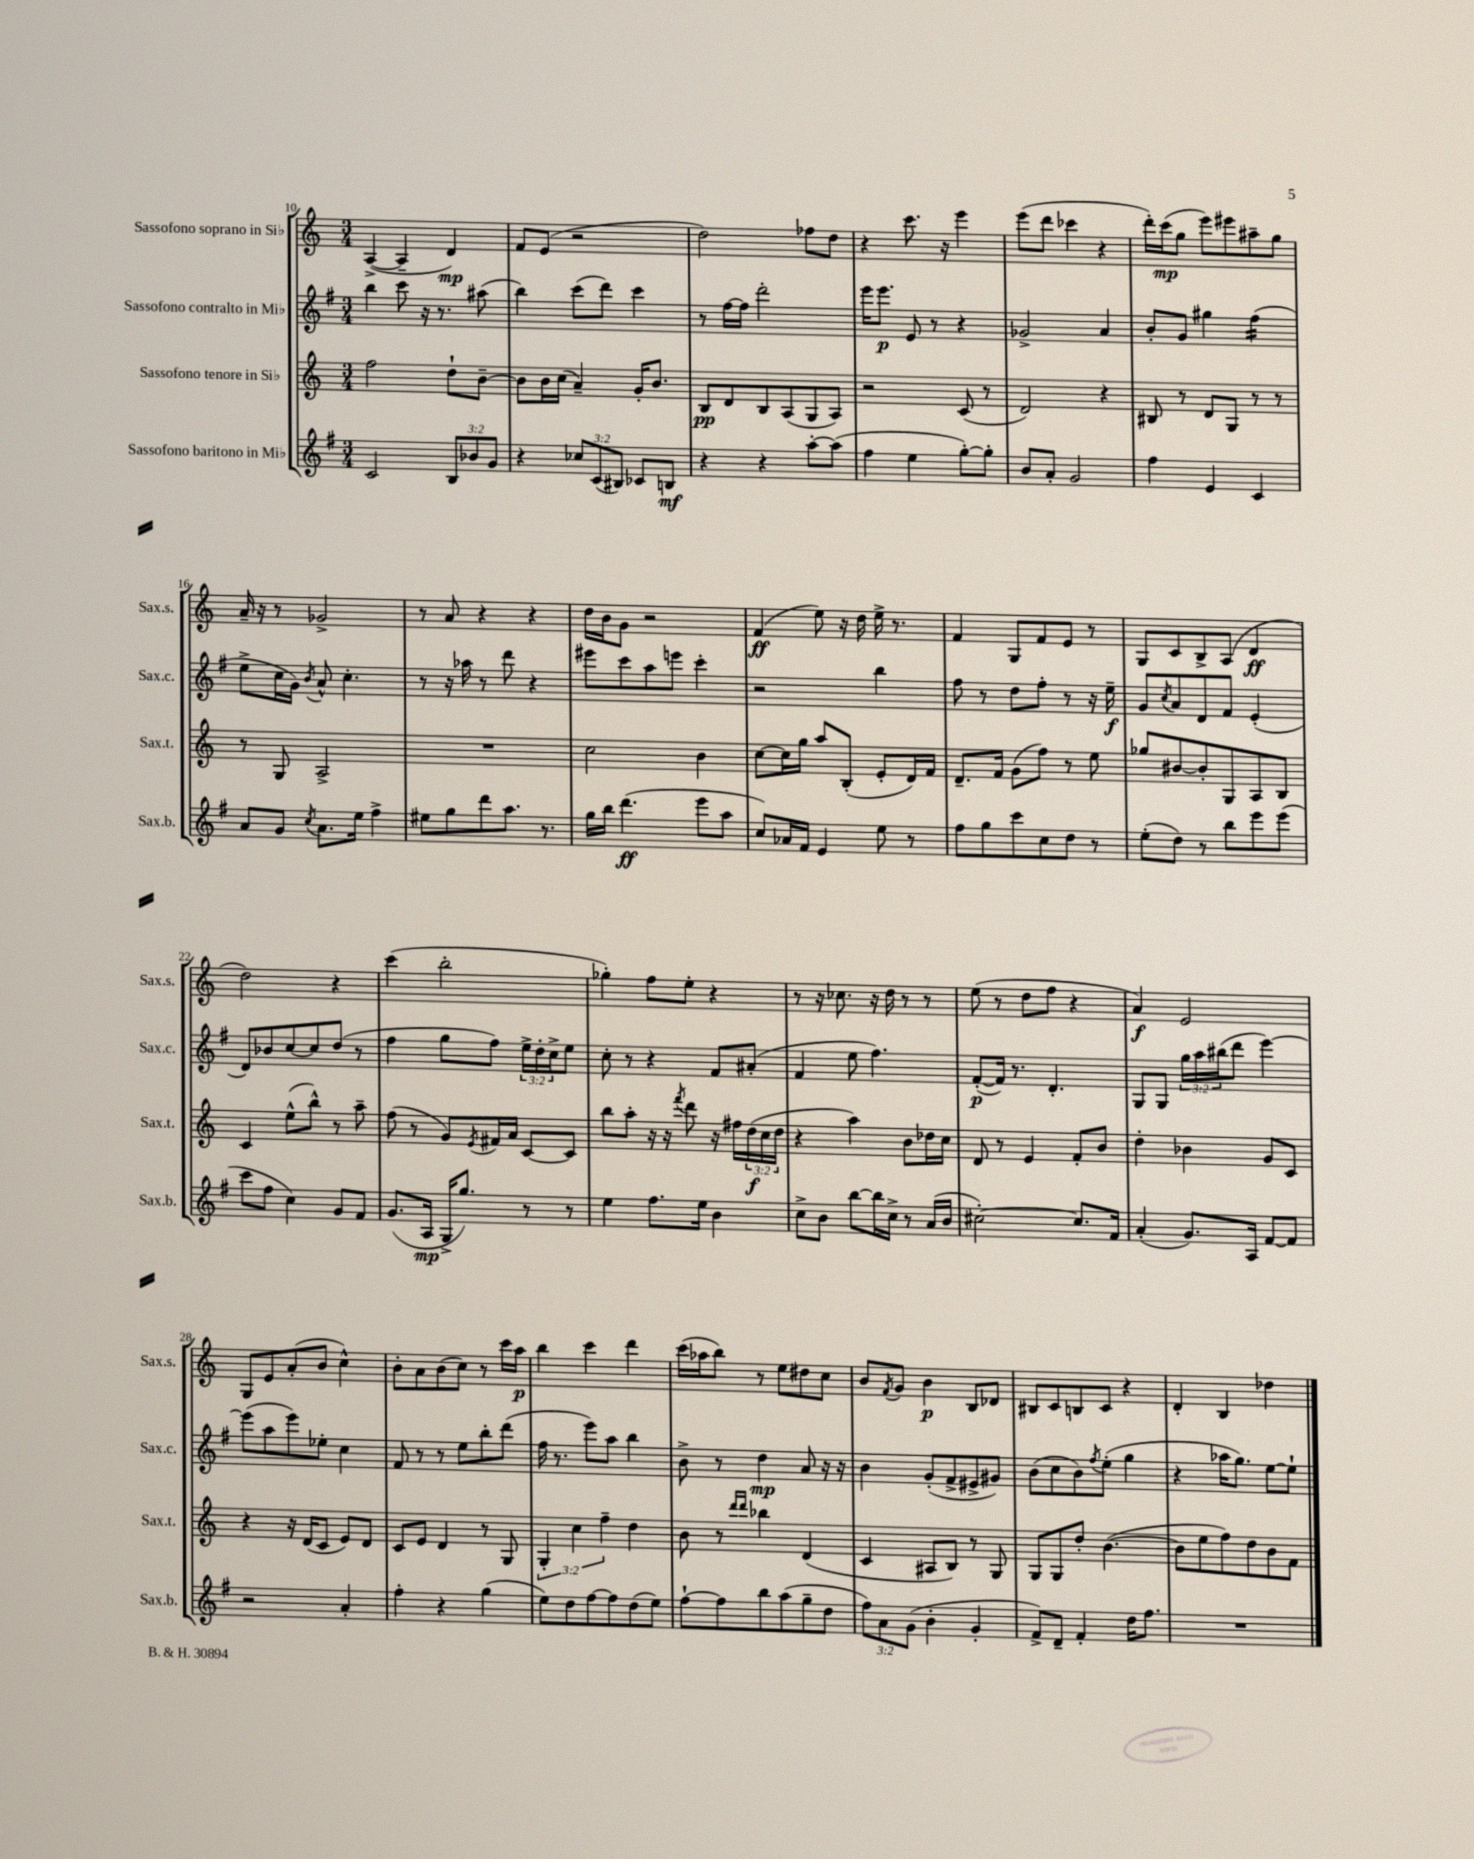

**kern	**kern	**kern	**kern
*staff4	*staff3	*staff2	*staff1
*clefG2	*clefG2	*clefG2	*clefG2
*k[f#]	*k[]	*k[f#]	*k[]
*M3/4	*M3/4	*M3/4	*M3/4
2c/	2ff\	4bb\	([4A^/
.	.	8ccc\	4A~/]
.	.	16r	.
.	.	8.r	.
12B/L	8dd`\L	.	4d/)
12b-/	.	.	.
.	[8b~\J	(8aa#\	.
12g/J	.	.	.
=	=	=	=
4r	8b\]L	4bb\)	8f/L
.	16b\L	.	(8e/J
.	(16cc\JJ	.	.
12cc-/L	4a~/)	(8ccc\L	2r
(12c/	.	.	.
.	.	8ddd\J)	.
12B#/J)	.	.	.
8c-/L	16g'/LK	4ccc\	.
.	8.b/J	.	.
8B/J	.	.	.
=	=	=	=
4r	8B/L	8r	2dd\)
.	8d/	[16ff#\LL	.
.	.	16ff#\]JJ	.
4r	8B/	2ddd'\	.
.	(8A/	.	.
[8aa'\L	8G/	.	8ff-\L
(8aa\]J	8A/J)	.	8dd\J
=	=	=	=
4ff#\	2r	16eee\LK	4r
.	.	8.eee\J	.
4ee\	.	8e/	8.ccc\
.	.	8r	.
.	.	.	16r
[8gg'\L)	(8c/	4r	4eee\
8gg'\]J	8r	.	.
=	=	=	=
8b/L	2d/)	2g-^/	(8eee\L
8a'/J	.	.	8ddd\J
2g/	.	.	4ccc-\
.	4r	4a/	4r
=	=	=	=
4ff#\	8B#/	8b'/L	16ddd'\LL)
.	.	.	(16ccc\J
.	8r	8g/J	8gg\J
4e/	8d/L	4gg#\	8eee\L)
.	8G/J	.	8eee#\
4c/	8r	(4ff#\	8aa#~\
.	8r	.	8gg\J
=	=	=	=
8a/L	8r	8ee^\L	16a~/
.	.	.	16r
8g/J	8G/	16cc\L	8r
.	.	16g\JJ)	.
8qcc/	.	8qb/	.
8.a\L	2A^/	8a^^/	2g-^/
.	.	4.cc'\	.
16ee\Jk	.	.	.
4ff#^\	.	.	.
=	=	=	=
8ee#\L	2.r	8r	8r
8gg\	.	16r	8a/
.	.	16aa-\	.
8ddd\	.	8r	4r
8.aa\J	.	8ddd\	.
.	.	4r	4r
8.r	.	.	.
=	=	=	=
16gg\LL	2cc\	8eee#\L	16dd\LL
16bb\JJ	.	.	16b\J
(4.ddd\	.	8ccc\	8g\J
.	.	8aa\	2r
.	.	8eee\J	.
8eee\L	4b\	4ccc'\	.
8aa\J	.	.	.
=	=	=	=
8cc/L)	[8cc\L	2r	(4f/
16a-/L	16cc\]L	.	.
16f#/JJ	16gg\JJ	.	.
4e/	8aa/L	.	8ee\)
.	(8B'/J	.	16r
.	.	.	16dd\
8ee\	8e'/L	4bb\	16ee^\
.	.	.	8.r
8r	16d/L)	.	.
.	16f/JJ	.	.
=	=	=	=
8ff#\L	8.d~/L	8ff#\	4f/
8gg\	.	8r	.
.	16f/Jk	.	.
8ccc\	(8g\L	8dd\L	8G/L
8cc\	8ff\J)	8ff#'\J	8f/
8dd\J	8r	8r	8e/J
8r	8ee\	16r	8r
.	.	16ee~\	.
=	=	=	=
(8ee'\L	8gg-/L	8g/L	8G/L
.	.	8qcc/	.
8dd\J)	[8b#/	8a/	8c/
8r	8b#'/]	8d/	8B^/
8bb\L	8G/	8f#/J	(8A/J
8eee\	8A/	(4e'/	4d/
(8eee\J	8B/J	.	.
=	=	=	=
8ccc\L	4c/	8d/L)	2dd\)
8ff#\J	.	8b-/	.
4cc\)	(8ee^^\L	[8cc/	.
.	8bb^^\J)	8cc/]	.
8g/L	8r	(8dd/J	4r
8f#/J	8aa~\	8r	.
=	=	=	=
(8.g/L	(8ff\	4ff#\	(4ccc\
.	8r	.	.
16A/Jk	.	.	.
16G^/LK	8g/L)	8gg\L	2bb'\
8.gg/J)	.	.	.
.	8qe/	.	.
.	16f#/L	8ff#\J)	.
.	16a/JJ	.	.
8r	[8c/L	24ee^\LL	.
.	.	24dd'\	.
.	.	24cc^\J	.
8r	8c/]J	8ee\J	.
=	=	=	=
4ee\	8bb\L	8cc'\	4gg-'\)
.	8aa'\J	8r	.
8.ff#\L	16r	4r	8ff\L
.	16r	.	.
.	8qfff/	.	.
.	8ddd\	.	8ee'\J
16ee\Jk	.	.	.
4b\	16r	8f#/L	4r
.	16ff#\LL	.	.
.	(24dd\	(8a#'/J	.
.	24cc\	.	.
.	24dd\JJ	.	.
=	=	=	=
8cc^\L	4r	4f#/	8r
8b\J	.	.	16r
.	.	.	8.cc-\
[8bb\L	4aa\)	8ee\	.
16bb\]L	.	4.ff#\)	16r
16cc^\JJ	.	.	16dd\
8r	8b\L	.	8r
(16a/LL	16dd-\L	.	8r
16b/JJ	16cc\JJ	.	.
=	=	=	=
[2cc#'\)	8d/	([8f#'/L	(8ee\
.	8r	16f#/]Jk)	8r
.	.	8.r	.
.	4e/	.	8dd\L
.	.	4.d'/	8ff\J
8.cc#/]L	8f'/L	.	4r
.	8b/J	.	.
16f#/Jk	.	.	.
=	=	=	=
(4a'/	4dd'\	8G/L	4a/)
.	.	8G/J	.
8.g/L)	4b-\	24gg\LL	2e/
.	.	24aa\	.
.	.	(24bb#\J	.
.	.	8ddd\J	.
16A/Jk	.	.	.
[8f#/L	8g/L	[4eee\)	.
8f#/]J	8c/J	.	.
=	=	=	=
2r	4r	(8eee\]L	8G/L
.	.	8aa\	8e/
.	16r	8eee\)	(8a'/
.	(16d/LK	.	.
.	8c/J	8ee-'\J	8b/J
4a'/	8e/L)	4cc\	4cc^^\)
.	8d/J	.	.
=	=	=	=
4ff#'\	8c/L	8f#/	8b'\L
.	8e/J	8r	8a\
4r	4d/	8r	(8b\
.	.	8ee\L	8cc\J)
(4gg\	8r	8bb'\	8r
.	8G/	(8ddd\J	16ccc\LL
.	.	.	16aa\JJ
=	=	=	=
8ee\L)	6G'/	16ff#\	4bb\
.	.	8.r	.
8dd\	.	.	.
.	6cc\	.	.
[8ff#\	.	8eee\L)	4ccc\
.	6ff~\	.	.
8ff#\]	.	8aa\J	.
(8dd\	4dd\	4bb\	4ddd\
8ee\J)	.	.	.
=	=	=	=
[8ff#`\L	8b\	8b^\	(16ccc\LL
.	.	.	16aa-\J
8ff#\]	8r	8r	8bb\J)
.	16qqddd/LL	.	.
.	16qqddd/JJ	.	.
8bb\	4bb-\	4dd\	8r
(8aa\	.	.	8ee\L
8gg~\	(4d/	8a/	8dd#\
8dd\J	.	16r	8cc\J
.	.	16r	.
=	=	=	=
12ff#\L)	4c/	4b\	8b/L
12a\	.	.	.
.	.	.	8qf/
.	.	.	8g/J
(12g\J	.	.	.
4b'\	8A#/L	(8g'/L	4b\
.	8B/J)	8f#^/	.
4g'/	8r	8e#^/	8B/L
.	8G/	8g#/J)	8d-/J
=	=	=	=
8f#^/L)	8G/L	(8b\L	8B#/L
8d~/J	8G/	8cc\	8c/
4f#'/	8dd'/J	8b\)	8B/
.	.	8qff#/	.
.	([4.b\	(8ee'\J	8c/J
16dd\LK	.	4gg\	4r
8.ff#\J	.	.	.
=	=	=	=
2.r	8b\]L	4r	4d'/
.	8ee\	.	.
.	8ff\)	16aa-\LK	4B/
.	.	8.gg\J)	.
.	8dd\	.	.
.	8b\	[8ee\L	4dd-\
.	8f\J	8ee`\]J	.
==	==	==	==
*-	*-	*-	*-
